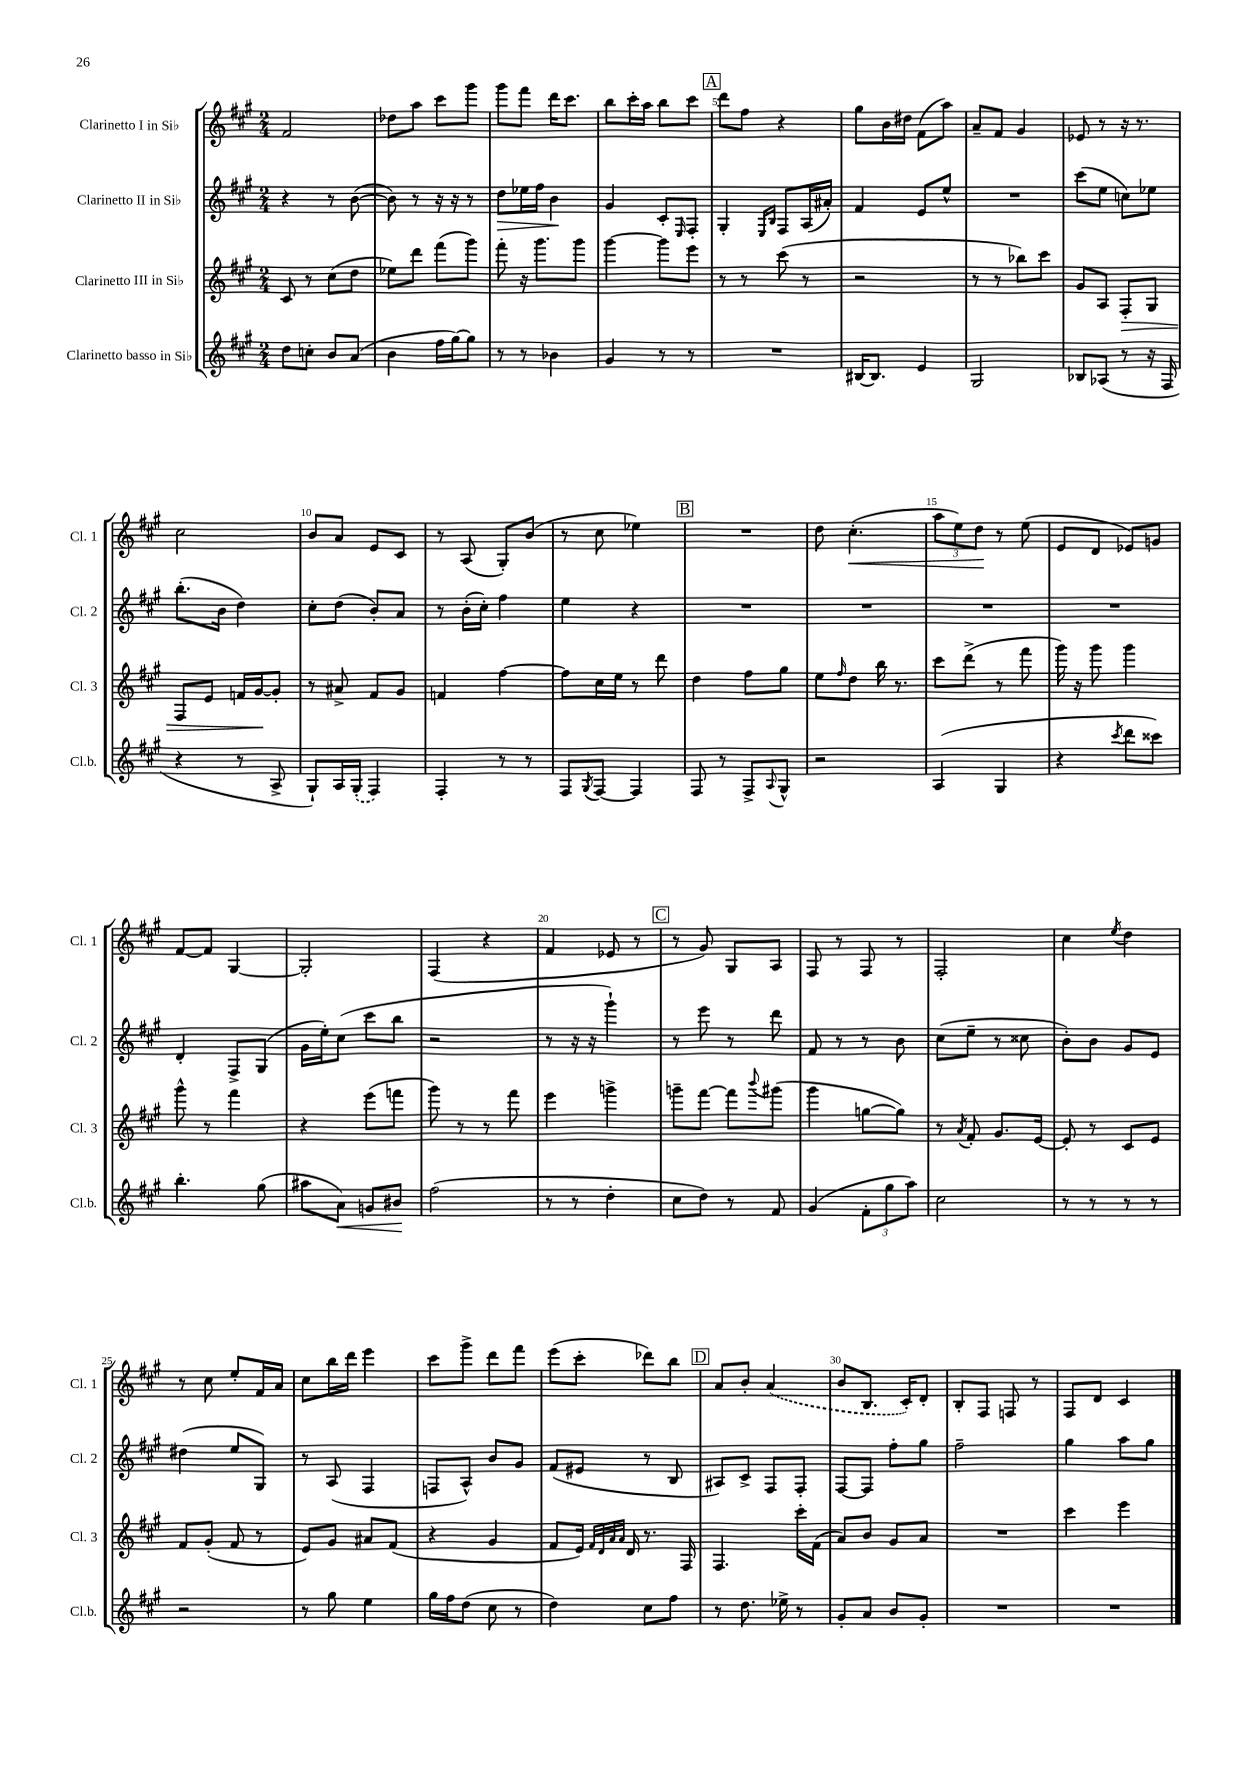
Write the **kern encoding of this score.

**kern	**kern	**kern	**kern
*staff4	*staff3	*staff2	*staff1
*clefG2	*clefG2	*clefG2	*clefG2
*k[f#c#g#]	*k[f#c#g#]	*k[f#c#g#]	*k[f#c#g#]
*M2/4	*M2/4	*M2/4	*M2/4
8dd\L	8c#/	4r	2f#/
8cc'\J	8r	.	.
8b/L	(8cc#\L	8r	.
(8a/J	8dd\J	([8b\	.
=	=	=	=
4b\	8ee-\L)	8b\])	8dd-\L
.	8ddd\J	8r	8aa\J
16ff#\LL	(8fff#\L	16r	8ccc#\L
[16gg#\J)	.	16r	.
8gg#\]J	8ggg#\J)	8r	8ggg#\J
=	=	=	=
8r	8fff#'\	8dd\L	8ggg#\L
8r	16r	16ee-\L	8fff#\J
.	8.ggg#\L	16ff#\JJ	.
4b-\	.	4b\	16ddd\LK
.	.	.	8.ccc#\J
.	8ggg#\J	.	.
=	=	=	=
4g#/	[4ggg#\	4g#/	8bb\L
.	.	.	16ccc#'\L
.	.	.	16aa\JJ
8r	8ggg#\]L	8c#'/L	8bb\L
.	.	16qqE/	.
8r	8eee\J	8F#'/J	8ccc#\J
=	=	=	=
2r	8r	4G#'/	8ddd\L
.	8r	.	8ff#\J
.	.	16qqE/LL	.
.	.	16qqB/JJ	.
.	(8ccc#\	8F#/L	4r
.	8r	(16A/L	.
.	.	16a#'/JJ)	.
=	=	=	=
[16B#/LK	2r	4f#/	8gg#\L
8.B#/]J	.	.	.
.	.	.	16b\L
.	.	.	16dd#\JJ
4e/	.	8e/L	(8f#\L
.	.	8ee^^/J	8aa\J)
=	=	=	=
2G#/	8r	2r	8a~/L
.	8r	.	8f#/J
.	8bb-\L)	.	4g#/
.	8ccc#\J	.	.
=	=	=	=
8B-/L	8g#/L	(8ccc#\L	8e-/
(8A-/J	8A/J	8ee\J	8r
8r	8F#'/L	8cc\L)	16r
.	.	.	8.r
16r	8G#/J	8ee-\J	.
16F#/	.	.	.
=	=	=	=
4r	8F#/L	(8.bb'\L	2cc#\
.	8e/J	.	.
.	.	16b\Jk	.
8r	16f/LL	4dd\)	.
.	[16g#/J	.	.
8A^/	8g#'/]J	.	.
=	=	=	=
8G#`/L)	8r	8cc#'\L	8b/L
16A/L	8a#^/	(8dd\J	8a/J
(16G#'/JJ	.	.	.
4F#/)	8f#/L	8b'/L)	8e/L
.	8g#/J	8a/J	8c#/J
=	=	=	=
4F#'/	4f/	8r	8r
.	.	(16b'\LL	(8A/
.	.	16cc#'\JJ)	.
8r	[4ff#\	4ff#\	8G#'/L)
8r	.	.	(8b/J
=	=	=	=
8F#/L	8ff#\]L	4ee\	8r
8qG#/	.	.	.
[8F#/J	16cc#\L	.	8cc#\
.	16ee\JJ	.	.
4F#/]	8r	4r	4ee-\)
.	8ddd\	.	.
=	=	=	=
8F#/	4dd\	2r	2r
8r	.	.	.
8F#^/L	8ff#\L	.	.
8qqA/	.	.	.
8G#^^/J	8gg#\J	.	.
=	=	=	=
2r	8ee\L	2r	8dd\
.	16qqff#/	.	.
.	8dd\J	.	(4.cc#'\
.	16bb\	.	.
.	8.r	.	.
=	=	=	=
(4A/	8ccc#\L	2r	12aa\L
.	.	.	12ee\)
.	(8ddd^\J	.	.
.	.	.	12dd\J
4G#/	8r	.	8r
.	8fff#\	.	(8ee\
=	=	=	=
4r	16ggg#\)	2r	8e/L
.	16r	.	.
.	8ggg#\	.	8d/J
8qccc#/	.	.	.
8ddd\L	4ggg#\	.	8e-/L)
8ccc##\J)	.	.	8g/J
=	=	=	=
4.bb'\	8ggg#^^\	4d'/	[8f#/L
.	8r	.	8f#/]J
.	4fff#\	8F#^/L	[4G#/
(8gg#\	.	(8G#/J	.
=	=	=	=
8aa#\L	4r	16g#\LL	2G#'/]
.	.	16ee'\J)	.
8a\J)	.	(8cc#\J	.
8g/L	(8eee\L	8ccc#\L	.
8b#/J	8fff\J	8bb\J	.
=	=	=	=
(2ff#\	8ggg#\)	2r	(4F#/
.	8r	.	.
.	8r	.	4r
.	8fff#\	.	.
=	=	=	=
8r	4eee\	8r	4f#/
8r	.	16r	.
.	.	16r	.
4dd'\	4ggg^\	4ggg#`\)	8e-/
.	.	.	8r
=	=	=	=
8cc#\L	8ggg~\L	8r	8r
8dd\J)	[8fff#\J	8eee\	8g#/)
8r	8fff#\]L	8r	8G#/L
.	8qqbbb/	.	.
8f#/	(8ggg#\J	8ddd\	8A/J
=	=	=	=
(4g#/	4ggg#\	8f#/	8F#/
.	.	8r	8r
12f#'\L	[8gg\L	8r	8F#/
12gg#\	.	.	.
.	8gg\]J)	8b\	8r
12aa\J)	.	.	.
=	=	=	=
2cc#\	8r	(8cc#\L	2F#'/
.	8qa/	.	.
.	8f#'/	8ee~\J	.
.	8.g#/L	8r	.
.	.	8cc##\	.
.	[16e/Jk	.	.
=	=	=	=
8r	8e'/]	8b'\L)	4cc#\
8r	8r	8b\J	.
.	.	.	8qee/
8r	8c#/L	8g#/L	4dd\
8r	8e/J	8e/J	.
=	=	=	=
2r	8f#/L	(4dd#\	8r
.	(8g#'/J	.	8cc#\
.	8f#/	8ee/L	8ee'/L
.	8r	8G#/J)	16f#/L
.	.	.	16a/JJ
=	=	=	=
8r	8e/L)	8r	8cc#\L
8gg#\	8g#/J	(8A/	16bb\L
.	.	.	16ddd\JJ
4ee\	8a#/L	4F#/	4eee\
.	(8f#/J	.	.
=	=	=	=
16gg#\LL	4r	8F/L	8ccc#\L
16ff#\J	.	.	.
(8dd\J	.	8A^^/J)	8ggg#^\J
8cc#\	4g#/	8b/L	8ddd\L
8r	.	8g#/J	8fff#\J
=	=	=	=
4dd\)	8f#/L	(8f#/L	(8eee\L
.	16e/Jk)	8e#/J	8ccc#'\J
.	32qqf#/LLL	.	.
.	32qqd/	.	.
.	32qqa/	.	.
.	32qqa/JJJ	.	.
.	16d/	.	.
8cc#\L	8.r	8r	8ddd-\L)
8ff#\J	.	8B/	8bb\J
.	16F#/	.	.
=	=	=	=
8r	4.F#/	8A#/L)	8a/L
8.dd\	.	8c#^/J	8b'/J
.	.	8F#/L	(4a/
16ee-^\	.	.	.
8r	16ccc#'\LL	8F#'/J	.
.	(16f#\JJ	.	.
=	=	=	=
8g#'/L	8a/L)	[8F#/L	8b/L
8a/J	8b/J	8F#/]J	8.B/J
8b/L	8g#/L	8ff#'\L	.
.	.	.	16c#'/LK)
8g#'/J	8a/J	8gg#\J	8d'/J
=	=	=	=
2r	2r	2ff#~\	8B'/L
.	.	.	8F#/J
.	.	.	8F/
.	.	.	8r
=	=	=	=
2r	4ccc#\	4gg#\	8F#/L
.	.	.	8d/J
.	4eee\	8aa\L	4c#/
.	.	8gg#\J	.
==	==	==	==
*-	*-	*-	*-
